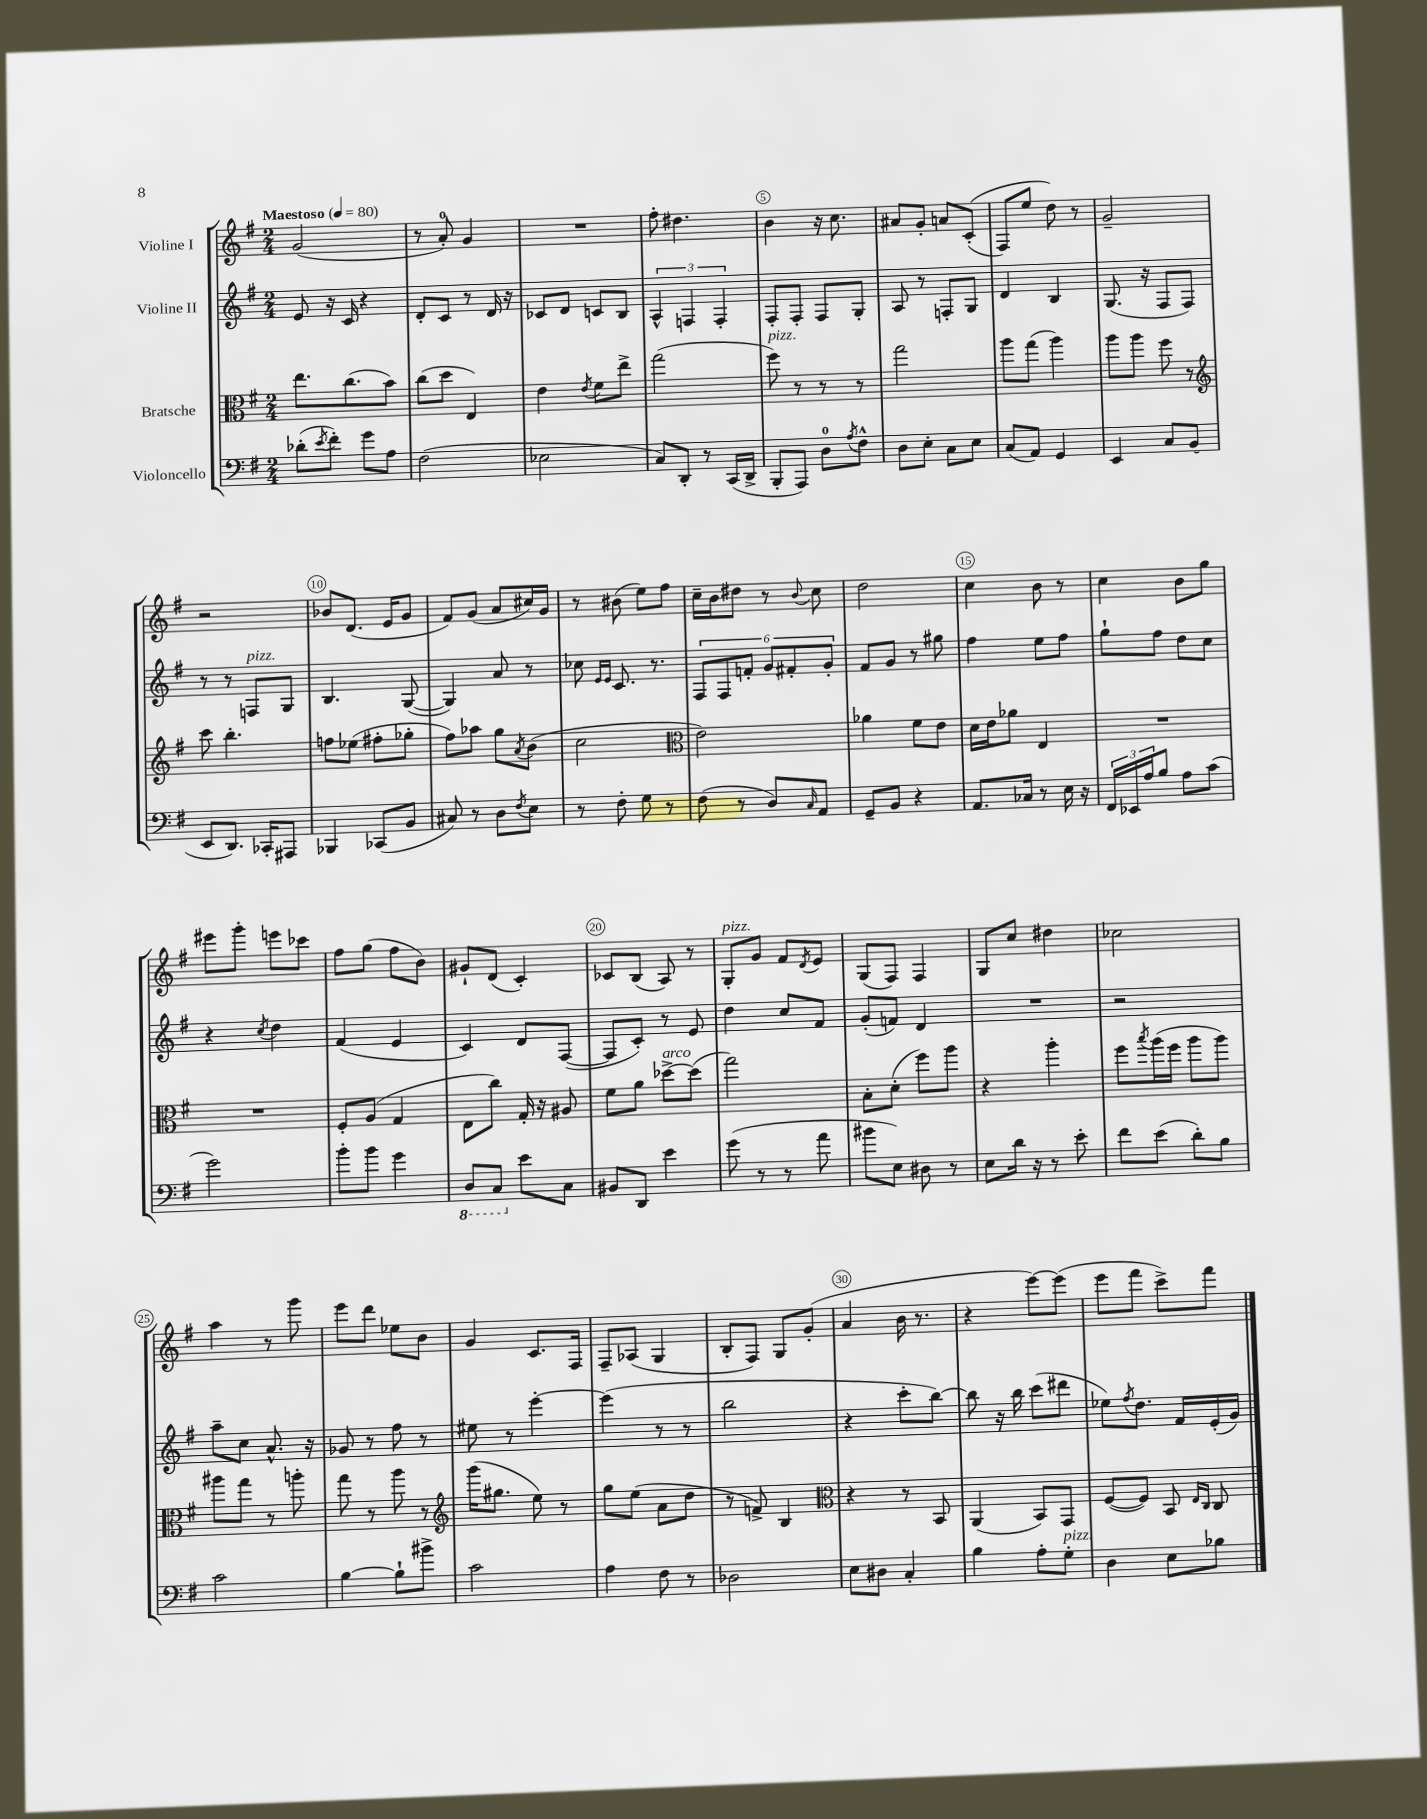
<<
\new StaffGroup <<
\new Staff = "s0" \with { instrumentName = "Violine I" } {
    \clef treble \key g \major \numericTimeSignature \time 2/4 \tempo "Maestoso" 4 = 80
    g'2( |
    r8 a'8-0-.) g'4 |
    R2 |
    fis''8-. dis''4. |
    b'4 r16 c''8. |
    ais'8 g'8-. a'8 c'8-.(\( |
    fis8) e''8 d''8\) r8 |
    g'2-- |
    r2 |
    bes'8 d'8.( e'16 g'8 |
    fis'8) g'8( a'8 cis''16) g'16 |
    r8 bis'8( e''8) fis''8 |
    c''16-- b'16 dis''8 r8 \appoggiatura { b'8 } c''8 |
    d''2 |
    c''4 b'8 r8 |
    c''4 b'8 g''8 |
    eis'''8 g'''8-. e'''8 ces'''8 |
    fis''8 g''8( fis''8 b'8) |
    gis'8-! d'8( c'4-.) |
    ces'8 b8( a8) r8 |
    g8-.^\markup { \italic "pizz." } g'8 fis'8 \acciaccatura { d'8 } e'8 |
    g8( fis8) fis4 |
    g8 c''8 dis''4 |
    ces''2 |
    a''4 r8 g'''8 |
    e'''8 d'''8 ees''8 b'8 |
    g'4 c'8. fis16 |
    fis8-- aes8( g4 |
    b8-. fis8) g8 g'8-.( |
    a'4 b'16 r8. |
    r4 e'''8~) e'''8( |
    e'''8 fis'''8 c'''8->) fis'''8 \bar "|." |
}
\new Staff = "s1" \with { instrumentName = "Violine II" } {
    \clef treble \key g \major \numericTimeSignature \time 2/4
    e'8 r16 c'16 r4 |
    d'8-. c'8 r8 d'16 r16 |
    ces'8 d'8 c'8 b8 |
    \tuplet 3/2 { a4-^ f4 f4-. } |
    fis8-. fis8-. fis8 g8-. |
    a8 r8 f8-. g8 |
    d'4 b4 |
    g8.( r16 fis8 fis8) |
    r8 r8 f8^\markup { \italic "pizz." } g8 |
    b4. g8~( |
    g4) a'8 r8 |
    ces''8 \grace { e'16 e'16 } c'8. r8. |
    \tuplet 6/4 { fis8 fis8 f'8-. g'8 fis'8-. g'8-. } |
    fis'8 g'8 r8 gis''8 |
    fis''4 e''8 fis''8 |
    g''8-! fis''8 d''8 c''8 |
    r4 \acciaccatura { c''8 } d''4 |
    fis'4( e'4 |
    c'4) d'8 fis8~( |
    fis8 c'8-.) r8 e'8 |
    d''4 c''8 fis'8 |
    g'8-.( f'8) d'4 |
    R2 |
    r2 |
    a''8-- c''8 a'8.-^ r16 |
    ges'8 r8 fis''8 r8 |
    eis''8 r8 e'''4~-. |
    e'''4( r8 r8 |
    b''2 |
    r4 c'''8-. b''8~) |
    b''8 r16 b''16 c'''8( dis'''8 |
    ees''8) \acciaccatura { fis''8 } d''8. fis'16 e'16-.( g'16) \bar "|." |
}
\new Staff = "s2" \with { instrumentName = "Bratsche" } {
    \clef alto \key g \major \numericTimeSignature \time 2/4
    e''8. c''8.( b'8) |
    c''8( d''8 e4) |
    e'4 \acciaccatura { e'8 } fis'8 e''8-> |
    g''2( |
    fis''8^\markup { \italic "pizz." }) r8 r8 r8 |
    g''2 |
    a''8 g''8( a''4) |
    a''8 a''8 fis''8 r8 |
    \clef treble c'''8 b''4.-. |
    f''8 ees''8( fis''8-. ges''8-. |
    fis''8) aes''8 g''8 \acciaccatura { a'8 } b'8( |
    c''2 |
    \clef alto e'2) |
    aes'4 fis'8 e'8 |
    d'16 e'16 aes'8 e4 |
    R2 |
    R2 |
    fis8-. a8( g4 |
    e8 c''8) g16-. r16 ais8 |
    fis'8 a'8 des''8~->^\markup { \italic "arco" } des''8( |
    g''2) |
    b8-. d'8-.( fis''8) a''8 |
    r4 a''4-. |
    fis''8 \acciaccatura { b''8 } a''16( fis''16 a''8 a''8) |
    ais''8 g''8 r8 a''8-. |
    g''8 r8 a''8 r8 |
    \clef treble g'''16( gis''8. e''8) r8 |
    g''8 e''8( a'8 d''8 |
    r8 f'8->) b4 |
    \clef alto r4 r8 b,8 |
    a,4( b,8) g,8 |
    fis8~( fis8) b,8 \grace { e16 c16 } c8 \bar "|." |
}
\new Staff = "s3" \with { instrumentName = "Violoncello" } {
    \clef bass \key g \major \numericTimeSignature \time 2/4
    des'8-.( \acciaccatura { e'8 } fis'8-.) g'8 a8 |
    fis2( |
    ees2 |
    c8) d,8-. r8 c,16( d,16-> |
    b,,8-. a,,8) d8-0 \acciaccatura { a8 } fis8-^ |
    d8 e8-. c8 e8 |
    c8( a,8) g,4 |
    e,4 c8 b,8( |
    e,8 d,8.) ces,16-. ais,,8 |
    bes,,4 ces,8( b,8 |
    cis8) r8 d8 \acciaccatura { fis8 } e8 |
    r8 fis8-. g8 r8 |
    fis8( r8 d8) \grace { c16 } a,8 |
    g,8-- b,8 r4 |
    a,8. ces16 r8 e16 r16 |
    \tuplet 3/2 { fis,16 ees,16 a16 } b8 a8 c'8( |
    g'2) |
    b'8-. b'8 g'4 |
    \ottava #-1 d,8 c,8 \ottava #0 e'8 c8 |
    bis,8 d,8 e'4 |
    g'8( r8 r8 a'8 |
    bis'8 e8) dis8 r8 |
    e8 d'16 r16 r8 e'8-. |
    fis'8 e'8( d'8-.) b8 |
    c'2 |
    b4~ b8-! bis'8-> |
    c'2 |
    a4 fis8 r8 |
    des2 |
    e8 dis8 c4-. |
    b4 a8-. g8-.^\markup { \italic "pizz." } |
    d4 e8 bes8 \bar "|." |
}
>>
>>
\layout { \context { \Score \override BarNumber.break-visibility = ##(#f #t #t) barNumberVisibility = #(every-nth-bar-number-visible 5) \override BarNumber.stencil = #(make-stencil-circler 0.1 0.3 ly:text-interface::print) } }
